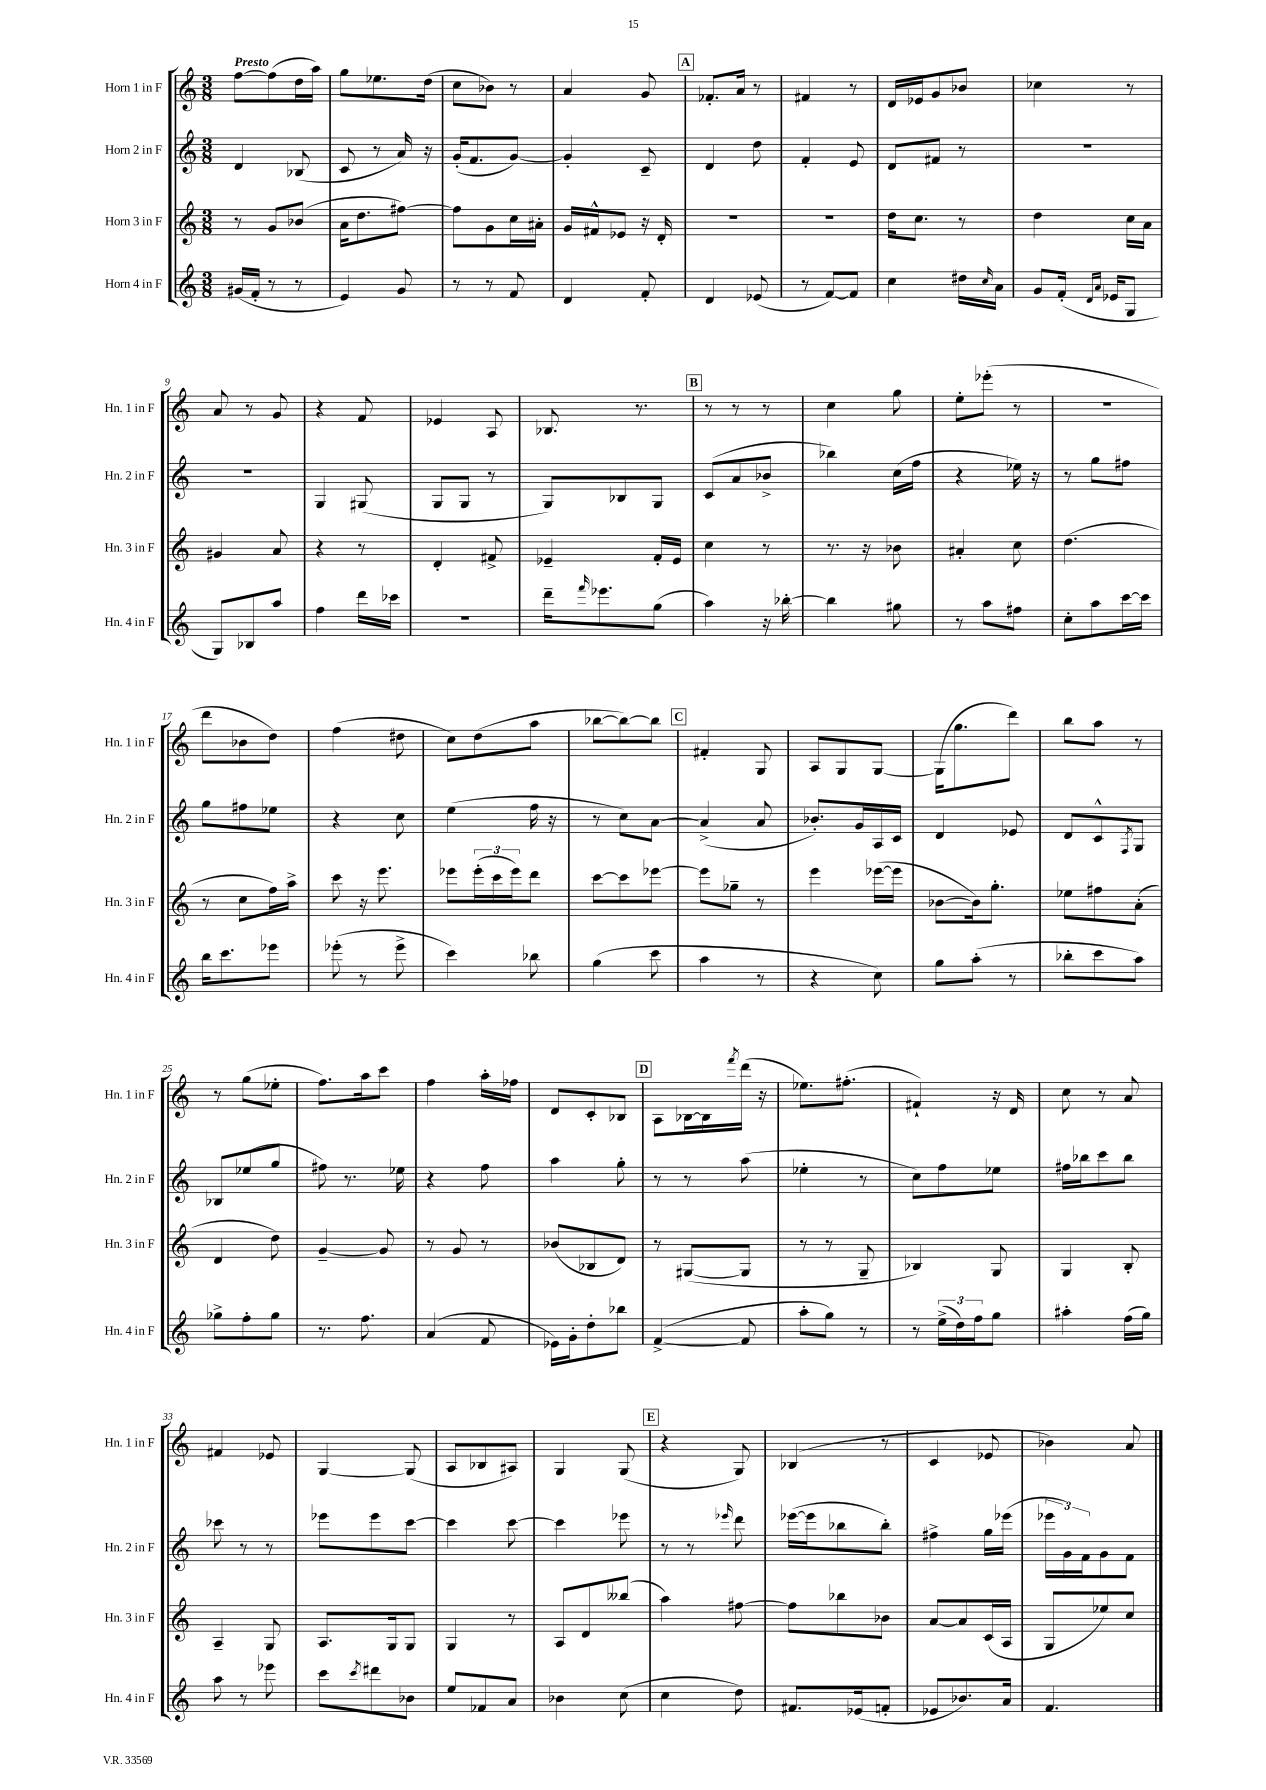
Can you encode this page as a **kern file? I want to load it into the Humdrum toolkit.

**kern	**kern	**kern	**kern
*part4	*part3	*part2	*part1
*staff4	*staff3	*staff2	*staff1
*I"Horn 4 in F	*I"Horn 3 in F	*I"Horn 2 in F	*I"Horn 1 in F
*I'Hn. 4 in F	*I'Hn. 3 in F	*I'Hn. 2 in F	*I'Hn. 1 in F
*clefG2	*clefG2	*clefG2	*clefG2
*k[]	*k[]	*k[]	*k[]
*M3/8	*M3/8	*M3/8	*M3/8
=1	=1	=1	=1
!	!	!	!LO:TX:a:B:t=Presto
(16g#X/LL	8r	4d/	[8ff\L
16f'/JJ	.	.	.
8r	8g/L	.	(8ff\]
8r	(8b-X/J	(8B-X/	16dd\L
.	.	.	16aa\JJ)
=2	=2	=2	=2
4e/)	16a\KL	8c/	8gg\L
.	8.dd\	.	.
.	.	8r	8.ee-X\
8g/	[8ff#X\J)	16a/)	.
.	.	16r	(16dd\Jk
=3	=3	=3	=3
8r	8ff#\L]	(16g'/KL	8cc\L
.	.	8.f/	.
8r	8g\	.	8b-X\J)
8f/	16cc\L	[8g/J)	8r
.	16a#X'\JJ	.	.
=4	=4	=4	=4
4d/	16g/LL	4g'/]	4a/
.	16f#X^^/J	.	.
.	8e-X/J	.	.
8f'/	16r	8c~/	8g/
.	16d'/	.	.
!!LO:REH:place=s1:t=A
=5	=5	=5	=5
4d/	4.r	4d/	8.f-X'/L
.	.	.	16a/Jk
(8e-X/	.	8dd\	8r
=6	=6	=6	=6
8r	4.r	4f'/	4f#X/
[8f/L)	.	.	.
8f/J]	.	8e/	8r
=7	=7	=7	=7
4cc\	16dd\KL	8d/L	16d/LL
.	8.cc\J	.	16e-X/J
.	.	8f#X/J	8g/
16dd#X\LL	8r	8r	8b-X/J
16qqcc/	.	.	.
16a\JJ	.	.	.
=8	=8	=8	=8
8g/L	4dd\	4.r	4cc-X\
(16f'/Jk	.	.	.
16qqd/LL	.	.	.
16qqa/JJ	.	.	.
16e-X/KL	.	.	.
8G/J	16cc\LL	.	8r
.	16a\JJ	.	.
!!LO:LB:g=z
=9	=9	=9	=9
8G/L)	4g#X/	4.r	8a/
8B-X/	.	.	8r
8aa/J	8a/	.	8g/
=10	=10	=10	=10
4ff\	4r	4G/	4r
16ddd\LL	8r	(8G#X/	8f/
16ccc-X\JJ	.	.	.
=11	=11	=11	=11
4.r	4d'/	8G/L	4e-X/
.	.	8G/J	.
.	8f#X^/	8r	8A/
=12	=12	=12	=12
16ddd~\KL	4e-X~/	8G/L)	8.B-X/
16qqfff/	.	.	.
8.eee-X\	.	.	.
.	.	8B-X/	.
.	.	.	8.r
(8gg\J	16f'/LL	8G/J	.
.	16e-/JJ	.	.
!!LO:REH:place=s1:t=B
=13	=13	=13	=13
4aa\)	4cc\	(8c/L	8r
.	.	8a/	8r
16r	8r	8b-X^/J	8r
[16bb-X'\	.	.	.
=14	=14	=14	=14
4bb-\]	8.r	4bb-X\)	4cc\
.	16r	.	.
8gg#X\	8b-X\	(16cc\LL	8gg\
.	.	16ff\JJ	.
=15	=15	=15	=15
8r	4a#X'/	4r	8ee'\L
8aa\L	.	.	(8eee-X'\J
8ff#X\J	8cc\	16ee-X\)	8r
.	.	16r	.
=16	=16	=16	=16
8cc'\L	(4.dd\	8r	4.r
8aa\	.	8gg\L	.
[16ccc\L	.	8ff#X\J	.
16ccc\JJ]	.	.	.
!!LO:LB:g=z
=17	=17	=17	=17
16bb\KL	8r	8gg\L	8ddd\L
8.ccc\	.	.	.
.	8cc\L	8ff#X\	8b-X\
8eee-X\J	16ff\L)	8ee-X\J	8dd\J)
.	16aa^\JJ	.	.
=18	=18	=18	=18
(8eee-X'\	8ccc\	4r	(4ff\
8r	16r	.	.
.	8.eee\	.	.
8eee-^\	.	8cc\	8dd#X\
=19	=19	=19	=19
4ccc\)	8eee-X\L	(4ee\	8cc\L)
.	(24eee-'\L	.	(8dd\
.	24ccc\	.	.
.	24eee-\J)	.	.
8bb-X\	8ddd\J	16ff\	8aa\J
.	.	16r	.
=20	=20	=20	=20
(4gg\	[8ccc\L	8r	[8bb-X\L
.	8ccc\]	8cc\L)	8bb-\_)
8ccc\	[8eee-X\J	[8a\J	8bb-\J]
!!LO:REH:place=s1:t=C
=21	=21	=21	=21
4aa\	8eee-\L]	(4a^/]	4f#X'/
.	8gg-X~\J	.	.
8r	8r	8a/	8G/
=22	=22	=22	=22
4r	4eee\	8.b-X'/L)	8A/L
.	.	.	8G/
.	.	16g/L	.
8cc\)	([16eee-X\LL	16A/	[8G/J
.	16eee-\JJ]	16c/JJ	.
=23	=23	=23	=23
8gg\L	[8b-X\L	4d/	(16G\KL]
.	.	.	8.gg\
(8aa'\J	16b-\k])	.	.
.	8.gg'\J	.	.
8r	.	8e-X/	8ddd\J)
=24	=24	=24	=24
8bb-X'\L	8ee-X\L	8d/L	8bb\L
8ccc\	8ff#X\	8c^^/	8aa\J
.	.	8qF/	.
8aa\J)	(8a'\J	8G/J	8r
!!LO:LB:g=z
=25	=25	=25	=25
8gg-X^\L	4d/	8B-X/L	8r
8ff'\	.	(8ee-X/	(8gg\L
8gg-\J	8dd\)	8gg/J	8ee-X'\J
=26	=26	=26	=26
8.r	[4g~/	8ff#X\)	8.ff\L)
.	.	8.r	.
8.ff\	.	.	16aa\k
.	8g/]	.	8ccc\J
.	.	16ee-X\	.
=27	=27	=27	=27
(4a/	8r	4r	4ff\
.	8g/	.	.
8f/	8r	8ff\	16aa'\LL
.	.	.	16ff-X\JJ
=28	=28	=28	=28
16e-X\LL)	(8b-X/L	4aa\	8d/L
16g'\J	.	.	.
8dd'\	8B-X/	.	8c'/
8bb-X\J	8d/J)	8gg'\	8B-X/J
!!LO:REH:place=s1:t=D
=29	=29	=29	=29
([4f^/	8r	8r	8A\L
.	([8G#X/L	8r	[16B-X\L
.	.	.	16B-\]
.	.	.	8qfff/
8f/]	8G#/J]	(8aa\	(16ddd\JJ
.	.	.	16r
=30	=30	=30	=30
8aa'\L	8r	4ee-X'\	8.ee-X\L)
8gg\J)	8r	.	.
.	.	.	(8.ff#X'\J
8r	8G~/	8r	.
=31	=31	=31	=31
8r	4B-X/)	8cc\L)	4f#X`/)
(24ee^\LL	.	8ff\	.
24dd\)	.	.	.
24ff\J	.	.	.
8gg\J	8G/	8ee-X\J	16r
.	.	.	16d/
=32	=32	=32	=32
4aa#X'\	4G/	16ff#X\LL	8cc\
.	.	16bb-X\J	.
.	.	8ccc\	8r
(16ff\LL	8B'/	8bb-\J	8a/
16gg\JJ)	.	.	.
!!LO:LB:g=z
=33	=33	=33	=33
8aa\	4A~/	8ccc-X\	4f#X/
8r	.	8r	.
8eee-X\	8G/	8r	8e-X/
=34	=34	=34	=34
8ccc\L	8.A/L	8eee-X\L	[4G/
8qccc/	.	.	.
8ddd#X\	.	8eee-\	.
.	16G/k	.	.
8b-X\J	8G/J	[8ccc\J	(8G/]
=35	=35	=35	=35
8ee/L	4G/	4ccc\]	8A/L
8f-X/	.	.	8B-X/
8a/J	8r	[8ccc\	8A#X/J)
=36	=36	=36	=36
4b-X\	8A/L	4ccc\]	4G/
.	8d/	.	.
(8cc\	(8bb--X/J	8eee-X\	(8G/
!!LO:REH:place=s1:t=E
=37	=37	=37	=37
4cc\	4aa\)	8r	4r
.	.	8r	.
.	.	16qqeee-X/	.
8dd\)	[8ff#X\	8ddd\	8G/)
=38	=38	=38	=38
8.f#X/L	8ff#\L]	([16eee-X\LL	(4B-X/
.	.	16eee-\J]	.
.	8bb-X\	8bb-X\	.
(16e-X/k	.	.	.
8fn'/J	8b-X\J	8bb-'\J)	8r
=39	=39	=39	=39
8e-X/L	[8a/L	4ff#X^\	4c/
8.b-X/)	8a/]	.	.
.	(16c/L	16gg\LL	8e-X/
16a/Jk	16A/JJ	(16eee-X\JJ	.
=40	=40	=40	=40
4.f/	8G/L	24eee-X\LL	4b-X\)
.	.	24g\)	.
.	.	24f\J	.
.	8ee-X/)	8g\	.
.	8cc/J	8f\J	8a/
==	==	==	==
*-	*-	*-	*-
